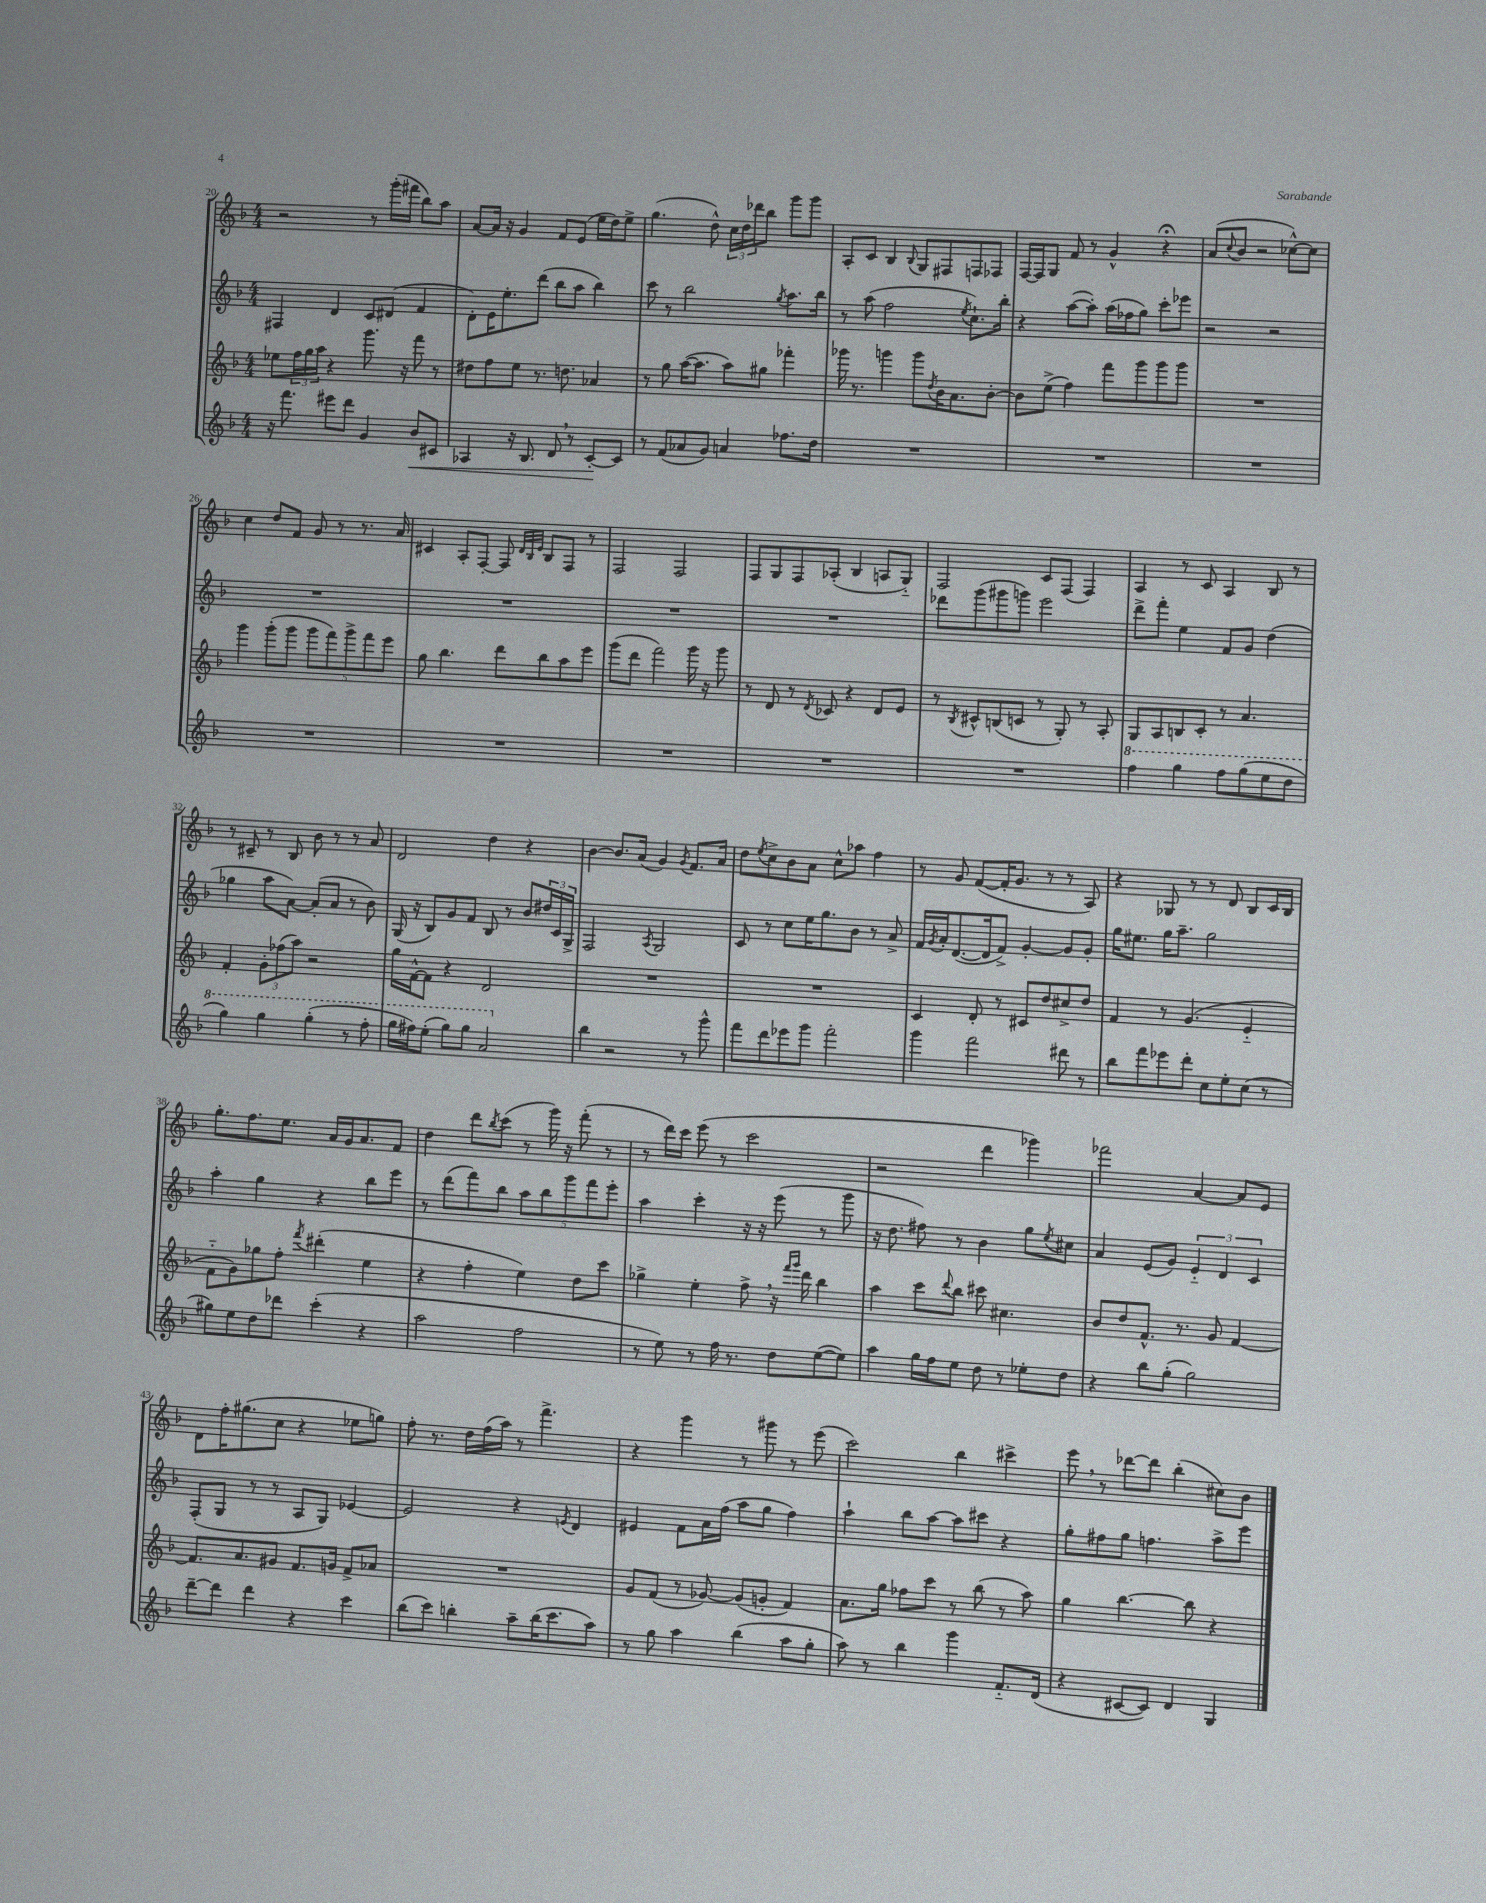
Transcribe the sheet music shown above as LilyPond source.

<<
\new StaffGroup <<
\new Staff = "s0" {
    \clef treble \key f \major \numericTimeSignature \time 4/4
    r2 r8 g'''16-.( fis'''16 bes''8) a''8 |
    a'8~ a'16 r16 g'4 f'8 e'8( e''16 d''16) e''8-> |
    g''4.( d''8-^) \tuplet 3/2 { c''16 d''16 des'''16 } bes''8 g'''8 g'''8 |
    a8-. c'8 bes4 \appoggiatura { bes8 } g8 fis8 f8 fes8 |
    f16~ f16 g8 f'8 r8 g'4-^ r4\fermata |
    a'8( \appoggiatura { c''8 } bes'8 r2 ces''8~-^) ces''8 |
    c''4 d''8 f'8 g'8 r8 r8. a'16 |
    cis'4 a8-. f8~-. f8 \grace { d'32 bes32 e'32 } bes8 f8 r8 |
    f2 f2 |
    f8 g8 f8 aes8-.( bes4 a8 g8-_) |
    f2 c'8 f8( f4) |
    a4 r8 c'8 a4 bes8 r8 |
    r8 cis'8-- r8 bes8 bes'8 r8 r8 a'8 |
    d'2 d''4 r4 |
    bes'4~ bes'8. a'16( g'4) \acciaccatura { g'8 } f'8. a'16 |
    d''8 \acciaccatura { e''8 } c''8-> bes'8 a'8 c''8-^ aes''8 f''4 |
    r8 g'8 f'8~( f'16-. g'8. r8 r8 a8) |
    r4 ges8 r8 r8 d'8 bes8 c'16 bes16 |
    g''8.-. f''8. e''8. a'16 g'16 a'8. f'8 |
    d''4 d'''8 \acciaccatura { bes''8 } c'''8( r8 g'''16) r16 f'''8-.( r8 |
    r8 d'''16) c'''16 e'''8( r8 c'''2 |
    r2 d'''4 ges'''4) |
    fes'''2 a'4~ a'8 e'8 |
    d'8 f''16-. gis''8.( c''8 r4 ees''8 g''8) |
    f''8-. r8. d''16 f''16( a''16) r8 f'''4.-> |
    r4 g'''4 r8 gis'''8 r8 e'''8( |
    c'''2) bes''4 cis'''4-> |
    e'''8 \breathe r8 des'''8~ des'''8 bes''4-.( cis''8) bes'8 \bar "|." |
}
\new Staff = "s1" {
    \clef treble \key f \major \numericTimeSignature \time 4/4
    fis4 d'4 c'8 dis'8( f'4 |
    d'8-.) e'16 e''8.-. d'''8( bes''8 a''8 bes''4) |
    c'''8 r8 bes''2 \acciaccatura { g''8 } a''8. bes''16 |
    r8 a''8( f''2 \acciaccatura { e''8 } c''8.-!) bes''16-. |
    r4 a''8~( a''8-.) a''16( fes''16 g''8) c'''8-. ees'''8 |
    r2 r2 |
    R1 |
    R1 |
    R1 |
    R1 |
    des'''8 g'''8( gis'''8 g'''8) e'''2 |
    d'''8-> f'''8-. e''4 f'8 g'8 d''4( |
    ges''4 a''8 a'8~) a'8-.( a'8 r8 bes'8) |
    g16( r16 bes8) g'8 f'8 bes8 r8 bes'8 \tuplet 3/2 { dis''16 c'16 g16-> } |
    f2 \acciaccatura { a8 } g2 |
    c'8 r8 c''8 e''16 g''8. bes'8 r8 a'8-> |
    f'16 \acciaccatura { g'8 } a'16-. d'8.~( d'16 f'8->) g'4~-. g'8 g'8-. |
    g''16 eis''8. g''16 a''8.-- g''2 |
    a''4-. g''4 r4 bes''8 e'''8 |
    r8 d'''8( f'''8) bes''8 \tuplet 5/4 { a''8 bes''8 g'''8 f'''8 e'''8-. } |
    a''4 c'''4-. r16 r16 e'''8( r8 g'''8 |
    r16 d''8. fis''8) r8 bes'4 g''8 \acciaccatura { e''8 } cis''8 |
    a'4 e'8( g'8) \tuplet 3/2 { e'4-_ d'4 c'4 } |
    f8-.( g8 r8 r8 a8 g8) ees'4~ |
    ees'2 r4 \acciaccatura { e'8 } d'4 |
    eis'4 f'8 a'16 f''16( a''8 g''8 f''4) |
    a''4-! bes''8 a''8~ a''8 cis'''8 r4 |
    g''8-. fis''8 g''8 f''4. a''8-> e'''8 \bar "|." |
}
\new Staff = "s2" {
    \clef treble \key f \major \numericTimeSignature \time 4/4
    ees''8 \tuplet 3/2 { f''16 g''16 a''16 } r4 g'''8. r16 f'''8 r8 |
    dis''8 f''8 e''8 r8. d''8. aes'4 |
    r8 g''8 a''16~( a''8. a''8) gis''8 fes'''4-. |
    ges'''16 r8. g'''4 g'''8 \acciaccatura { d''8 } bes'16 a'8. bes'8~-. |
    bes'8 e''8->( f''4) f'''8 g'''8 g'''8 g'''8 |
    R1 |
    g'''4 g'''8-.( g'''8 \tuplet 5/4 { g'''8 f'''8) g'''8-> f'''8 e'''8 } |
    g''8 bes''4. d'''8 bes''8 a''8 e'''8 |
    g'''8( d'''8 f'''2) g'''16 r16 g'''8 |
    r8 d'8 r8 \acciaccatura { d'8 } ces'8 r4 d'8 e'8 |
    r8 \acciaccatura { bes8 } cis'8-^ b8( c'8 r8 g8-.) r8 a8-. |
    g8 a8 b8 c'8-. r8 a'4. |
    f'4-. \tuplet 3/2 { g'8-. fes''8( a''8) } r2 |
    g''16 f'16~-^ f'8 r4 d'2 |
    R1 |
    R1 |
    c'4 d'8-. r8 cis'8 d''8 cis''8-> d''8 |
    f'4 r8 g'4.( e'4-_ |
    f'8-_ g'8) ges''8 f''8-. \acciaccatura { f'''8 } dis'''4-.( e''4 |
    r4 f''4-. e''4) d''8 c'''8 |
    ges''4-> e''4-. f''8-> \breathe r16 \grace { f'''16 g'''16 } d'''16 bes''4 |
    a''4 c'''8 \appoggiatura { d'''8 } bes''8 cis'''8 cis''4. |
    bes'8 d''8 f'8.-^ r8. g'8 f'4~ |
    f'8. a'8. gis'8 f'8. g'16 f'8-> aes'8 |
    R1 |
    g'8 f'8( r8 ges'8~) ges'8( g'8-. f'4) |
    a'8. g''16 fes''8 c'''8 r8 bes''8( r8 a''8) |
    g''4 bes''4.~ bes''8 r4 \bar "|." |
}
\new Staff = "s3" {
    \clef treble \key f \major \numericTimeSignature \time 4/4
    r16 f'''8. eis'''8 d'''8 g'4 bes'8\< cis'8 |
    aes4 r16 bes8. d'8 \breathe r8 c'8~-.\! c'8 |
    r8 f'8( aes'8 g'8) a'4 fes''8. d''16 |
    R1 |
    R1 |
    R1 |
    R1 |
    R1 |
    R1 |
    R1 |
    R1 |
    \ottava #1 f'''4 g'''4 f'''8 g'''8( e'''8 d'''8 |
    g'''4) g'''4 g'''4-.( r8 f'''8-. |
    g'''16 fis'''16) e'''8-.( g'''8) g'''8 a''2 \ottava #0 |
    bes''4 r2 r8 g'''8-^ |
    f'''8 d'''8 ees'''8 g'''8 f'''2-. |
    g'''4 f'''2 dis'''8 r8 |
    bes''8 f'''8 ees'''8 d'''8-. c''8 e''8-. c''8( r8 |
    gis''8) e''8 d''8 des'''8 c'''4-.( r4 |
    a''2 f''2 |
    r8 e''8) r8 f''16 r8. d''8 e''8~( e''8) |
    a''4 g''16 f''16 e''8 d''8 r8 ees''8-. d''8 |
    r4 bes''8 g''8-.( g''2) |
    d'''8~-- d'''8 d'''4 r4 c'''4 |
    bes''8( c'''8) b''4-. a''8-- b''16( c'''8. a''8) |
    r8 g''8 a''4 bes''4( a''8 g''8-. |
    a''8) r8 bes''4 g'''4 f'8.-_ d'16( |
    r4 cis'8~ cis'8) d'4 g4 \bar "|." |
}
>>
>>
\layout { \context { \Score currentBarNumber = #20 } }
